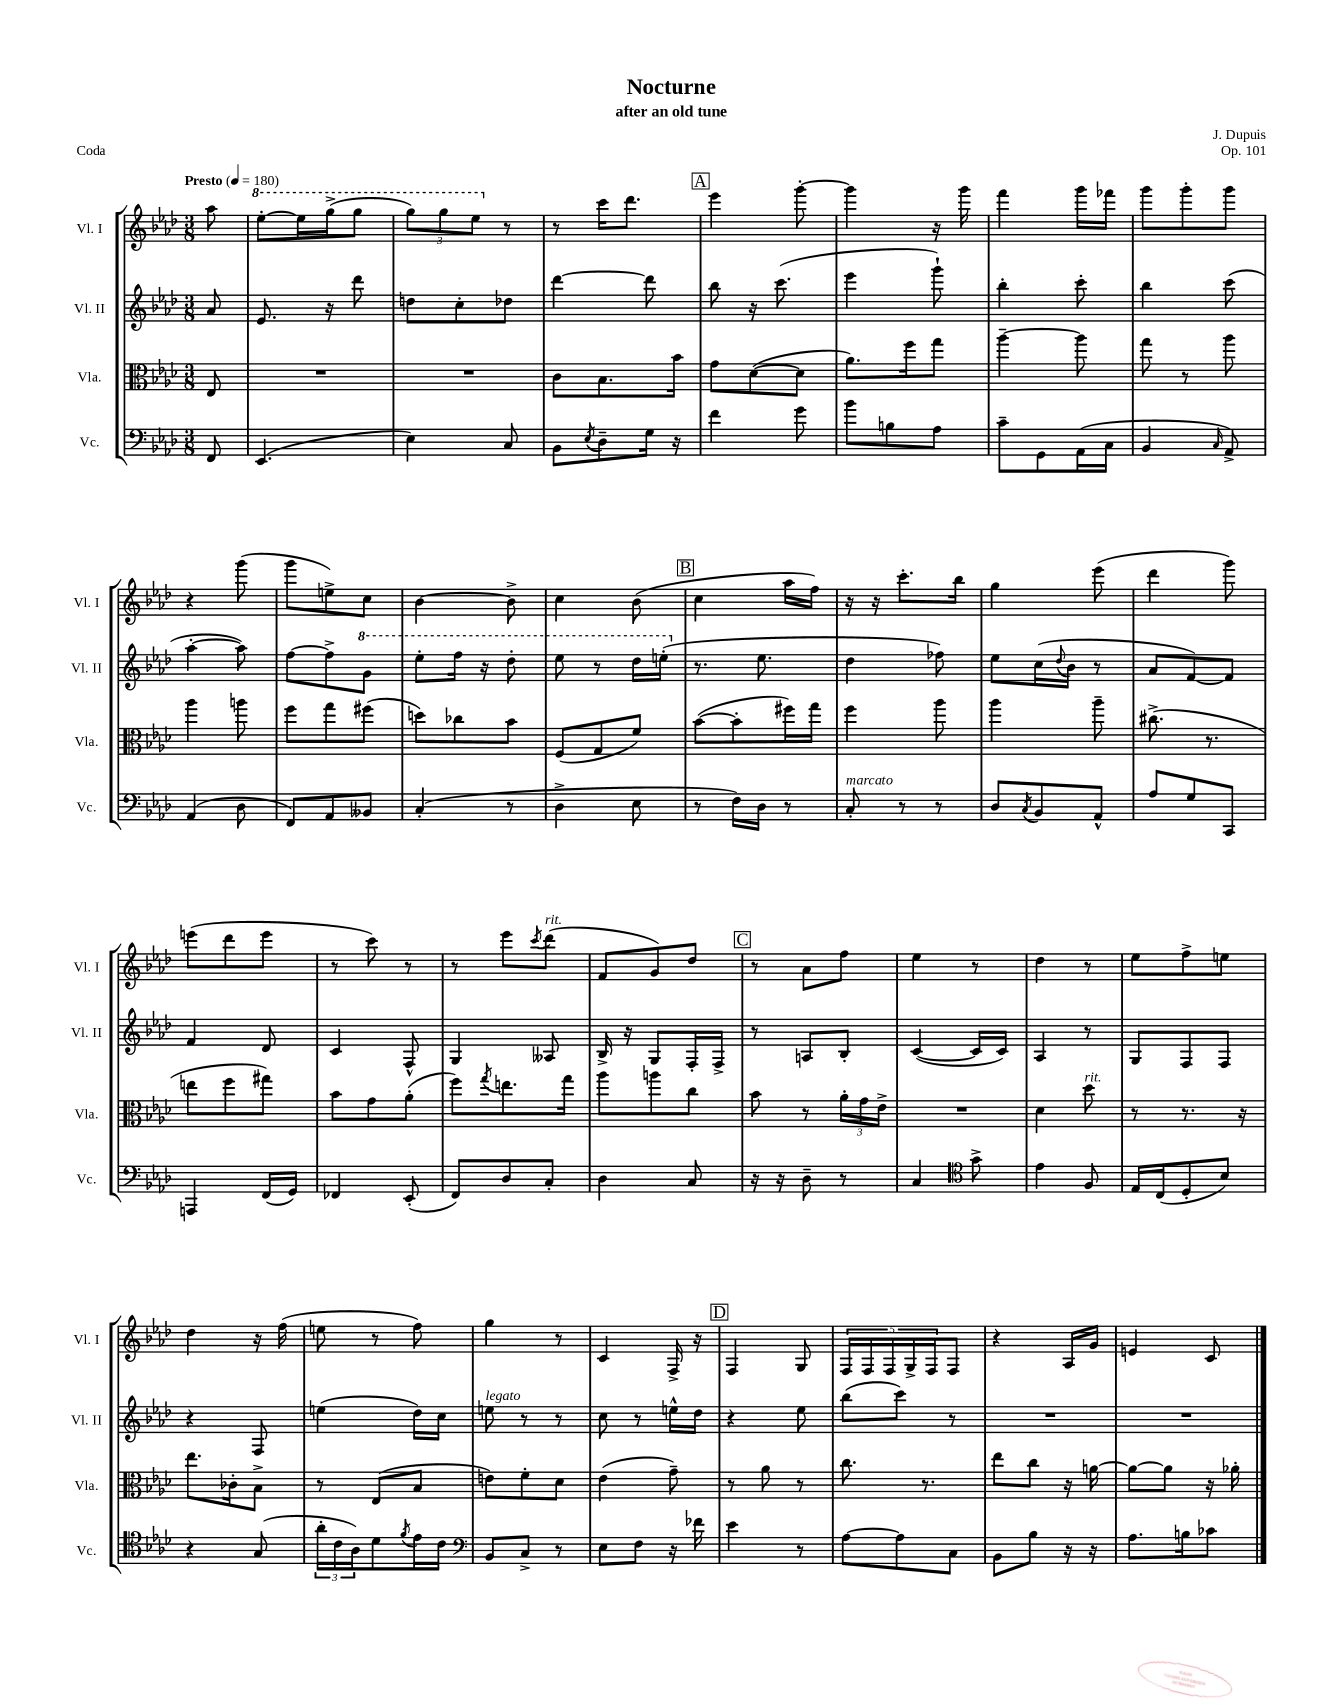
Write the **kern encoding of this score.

**kern	**kern	**kern	**kern
*part4	*part3	*part2	*part1
*staff4	*staff3	*staff2	*staff1
*I"Vc.	*I"Vla.	*I"Vl. II	*I"Vl. I
*I'Vc.	*I'Vla.	*I'Vl. II	*I'Vl. I
*clefF4	*clefC3	*clefG2	*clefG2
*k[b-e-a-d-]	*k[b-e-a-d-]	*k[b-e-a-d-]	*k[b-e-a-d-]
*M3/8	*M3/8	*M3/8	*M3/8
*MM180	*MM180	*MM180	*MM180
=	=	=	=
!	!	!	!LO:TX:a:B:t=Presto
8FF/	8E-/	8a-/	8aa-\
=1	=1	=1	=1
*	*	*	*8va
(4.EE-/	4.r	8.e-/	[8eee-'\L
.	.	.	16eee-\L]
.	.	16r	(16ggg^\J
.	.	8ddd-\	8ggg\J
=2	=2	=2	=2
4E-\)	4.r	8ddn\L	12ggg\L)
.	.	.	12ggg\
.	.	8cc'\	.
.	.	.	12eee-\J
*	*	*	*X8va
8C/	.	8dd-X\J	8r
=3	=3	=3	=3
8BB-\L	8c\L	[4ddd-\	8r
8qE-/	.	.	.
8D-~\	8.B-\	.	16ccc\KL
.	.	.	8.ddd-\J
16G\Jk	.	8ddd-\]	.
16r	16b-\Jk	.	.
!!LO:REH:place=s1:t=A
=4	=4	=4	=4
4f\	8g\L	8bb-\	4eee-\
.	([8d-\	16r	.
.	.	(8.ccc\	.
8g\	8d-\J]	.	[8ggg'\
=5	=5	=5	=5
8b-\L	8.a-\L)	4eee-\	4ggg\]
8Bn\	.	.	.
.	16ff\k	.	.
8A-\J	8gg\J	8ggg`\)	16r
.	.	.	16ggg\
=6	=6	=6	=6
8c~\L	[4aa-~\	4bb-'\	4fff\
8GG\	.	.	.
(16AA-\L	8aa-\]	8ccc'\	16ggg\LL
16C\JJ	.	.	16fff-X\JJ
=7	=7	=7	=7
4BB-/	8gg\	4bb-\	8ggg\L
.	8r	.	8ggg'\
16qqC/	.	.	.
8AA-^/)	8aa-\	(8ccc\	8ggg\J
!!LO:LB:g=z
=8	=8	=8	=8
(4AA-/	4aa-\	[4aa-'\	4r
8D-\	8aan\	8aa-\])	(8ggg\
=9	=9	=9	=9
8FF/L)	8ff\L	[8ff\L	8ggg\L
8AA-/	8gg\	8ff^\]	8een^\)
*	*	*8va	*
8BB--X/J	(8ff#X\J	8gg\J	8cc\J
=10	=10	=10	=10
(4C'/	8ddn\L)	8eee-'\L	[4b-\
.	8cc-X\	16fff\Jk	.
.	.	16r	.
8r	8b-\J	8ddd-'\	8b-^\]
=11	=11	=11	=11
4D-^\	(8F/L	8eee-\	4cc\
.	8G/	8r	.
8E-\	8f/J)	16ddd-\LL	(8b-\
.	.	(16eeen'\JJ	.
!!LO:REH:place=s1:t=B
=12	=12	=12	=12
*	*	*X8va	*
8r	([8b-\L	8.r	4cc\
16F\LL)	8b-'\]	.	.
16D-\JJ	.	8.ee-\	.
8r	16ff#X\L)	.	16aa-\LL
.	16gg\JJ	.	16ff\JJ)
=13	=13	=13	=13
!LO:TX:a:i:t=marcato	!	!	!
8C'/	4ff\	4dd-\	16r
.	.	.	16r
8r	.	.	8.ccc'\L
8r	8aa-\	8ff-X\)	.
.	.	.	16bb-\Jk
=14	=14	=14	=14
8D-/L	4aa-\	8ee-\L	4gg\
8qC/	.	.	.
8BB-/	.	(16cc\L	.
.	.	8qqdd-/	.
.	.	16b-\JJ	.
8AA-^^/J	8aa-~\	8r	(8eee-\
=15	=15	=15	=15
8A-/L	(8.cc#X^\	8a-/L	4ddd-\
8G/	.	[8f/)	.
.	8.r	.	.
8CC/J	.	8f/J]	8ggg\)
!!LO:LB:g=z
=16	=16	=16	=16
4AAAn/	8een\L	4f/	(8eeen\L
.	8ff\	.	8ddd-\
(16FF/LL	8gg#X\J)	8d-/	8eee\J
16GG/JJ)	.	.	.
=17	=17	=17	=17
4FF-X/	8b-\L	4c/	8r
.	8g\	.	8ccc\)
(8EE-'/	(8a-'\J	8F^^/	8r
=18	=18	=18	=18
8FF/L)	8ff\L)	4G/	8r
.	8qgg/	.	.
8D-/	8.een\	.	8eee-\L
.	.	.	8qccc/
!	!	!	!LO:TX:a:i:t=rit.
8C'/J	.	8A--X/	(8ddd-\J
.	16gg\Jk	.	.
=19	=19	=19	=19
4D-\	8aa-\L	16B-^/	8f/L
.	.	16r	.
.	8aan\	8G/L	8g/)
8C/	8cc\J	16F'/L	8dd-/J
.	.	16F^/JJ	.
!!LO:REH:place=s1:t=C
=20	=20	=20	=20
16r	8b-\	8r	8r
16r	.	.	.
8D-~\	8r	8An/L	8a-\L
8r	24a-'\LL	8B-'/J	8ff\J
.	24g\	.	.
.	24e-^\JJ	.	.
=21	=21	=21	=21
4C/	4.r	([4c/	4ee-\
*clefC4	*	*	*
8g^\	.	16c/LL]	8r
.	.	16c/JJ)	.
=22	=22	=22	=22
4e-\	4d-\	4A-/	4dd-\
!	!LO:TX:a:i:t=rit.	!	!
8F/	8dd-\	8r	8r
=23	=23	=23	=23
16E-/LL	8r	8G/L	8ee-\L
(16C/J	.	.	.
8D-'/	8.r	8F/	8ff^\
8B-/J)	.	8F/J	8een\J
.	16r	.	.
!!LO:LB:g=z
=24	=24	=24	=24
4r	8.ee-\L	4r	4dd-\
.	16c-X'\k	.	.
(8G/	8B-^\J	8F/	16r
.	.	.	(16ff\
=25	=25	=25	=25
24a-'\LL	8r	(4een\	8een\
24c\	.	.	.
24A-\J)	.	.	.
8d-\	(8E-/L	.	8r
8qf/	.	.	.
16e-\L	8B-/J	16dd-\LL)	8ff\)
16c\JJ	.	16cc\JJ	.
=26	=26	=26	=26
*clefF4	*	*	*
!	!	!LO:TX:a:i:t=legato	!
8BB-/L	8en\L)	8een\	4gg\
8C^/J	8f'\	8r	.
8r	8d-\J	8r	8r
=27	=27	=27	=27
8E-\L	(4e-\	8cc\	4c/
8F\J	.	8r	.
16r	8g~\)	16een^^\LL	16F^/
16f-X\	.	16dd-\JJ	16r
!!LO:REH:place=s1:t=D
=28	=28	=28	=28
4e-\	8r	4r	4F/
.	8a-\	.	.
8r	8r	8ee-\	8G/
=29	=29	=29	=29
[8A-\L	8.cc\	(8bb-\L	20F/LL
.	.	.	20F/
.	.	.	20F/
8A-\]	.	8ccc\J)	.
.	.	.	20G^/
.	8.r	.	.
.	.	.	20F/J
8C\J	.	8r	8F/J
=30	=30	=30	=30
8BB-\L	8ee-\L	4.r	4r
8B-\J	8cc\J	.	.
16r	16r	.	16A-/LL
16r	[16an\	.	16g/JJ
=31	=31	=31	=31
8.A-\L	8a\L_	4.r	4en/
.	8a\J]	.	.
16Bn\k	.	.	.
8c-X\J	16r	.	8c/
.	16a-X'\	.	.
==	==	==	==
*-	*-	*-	*-
